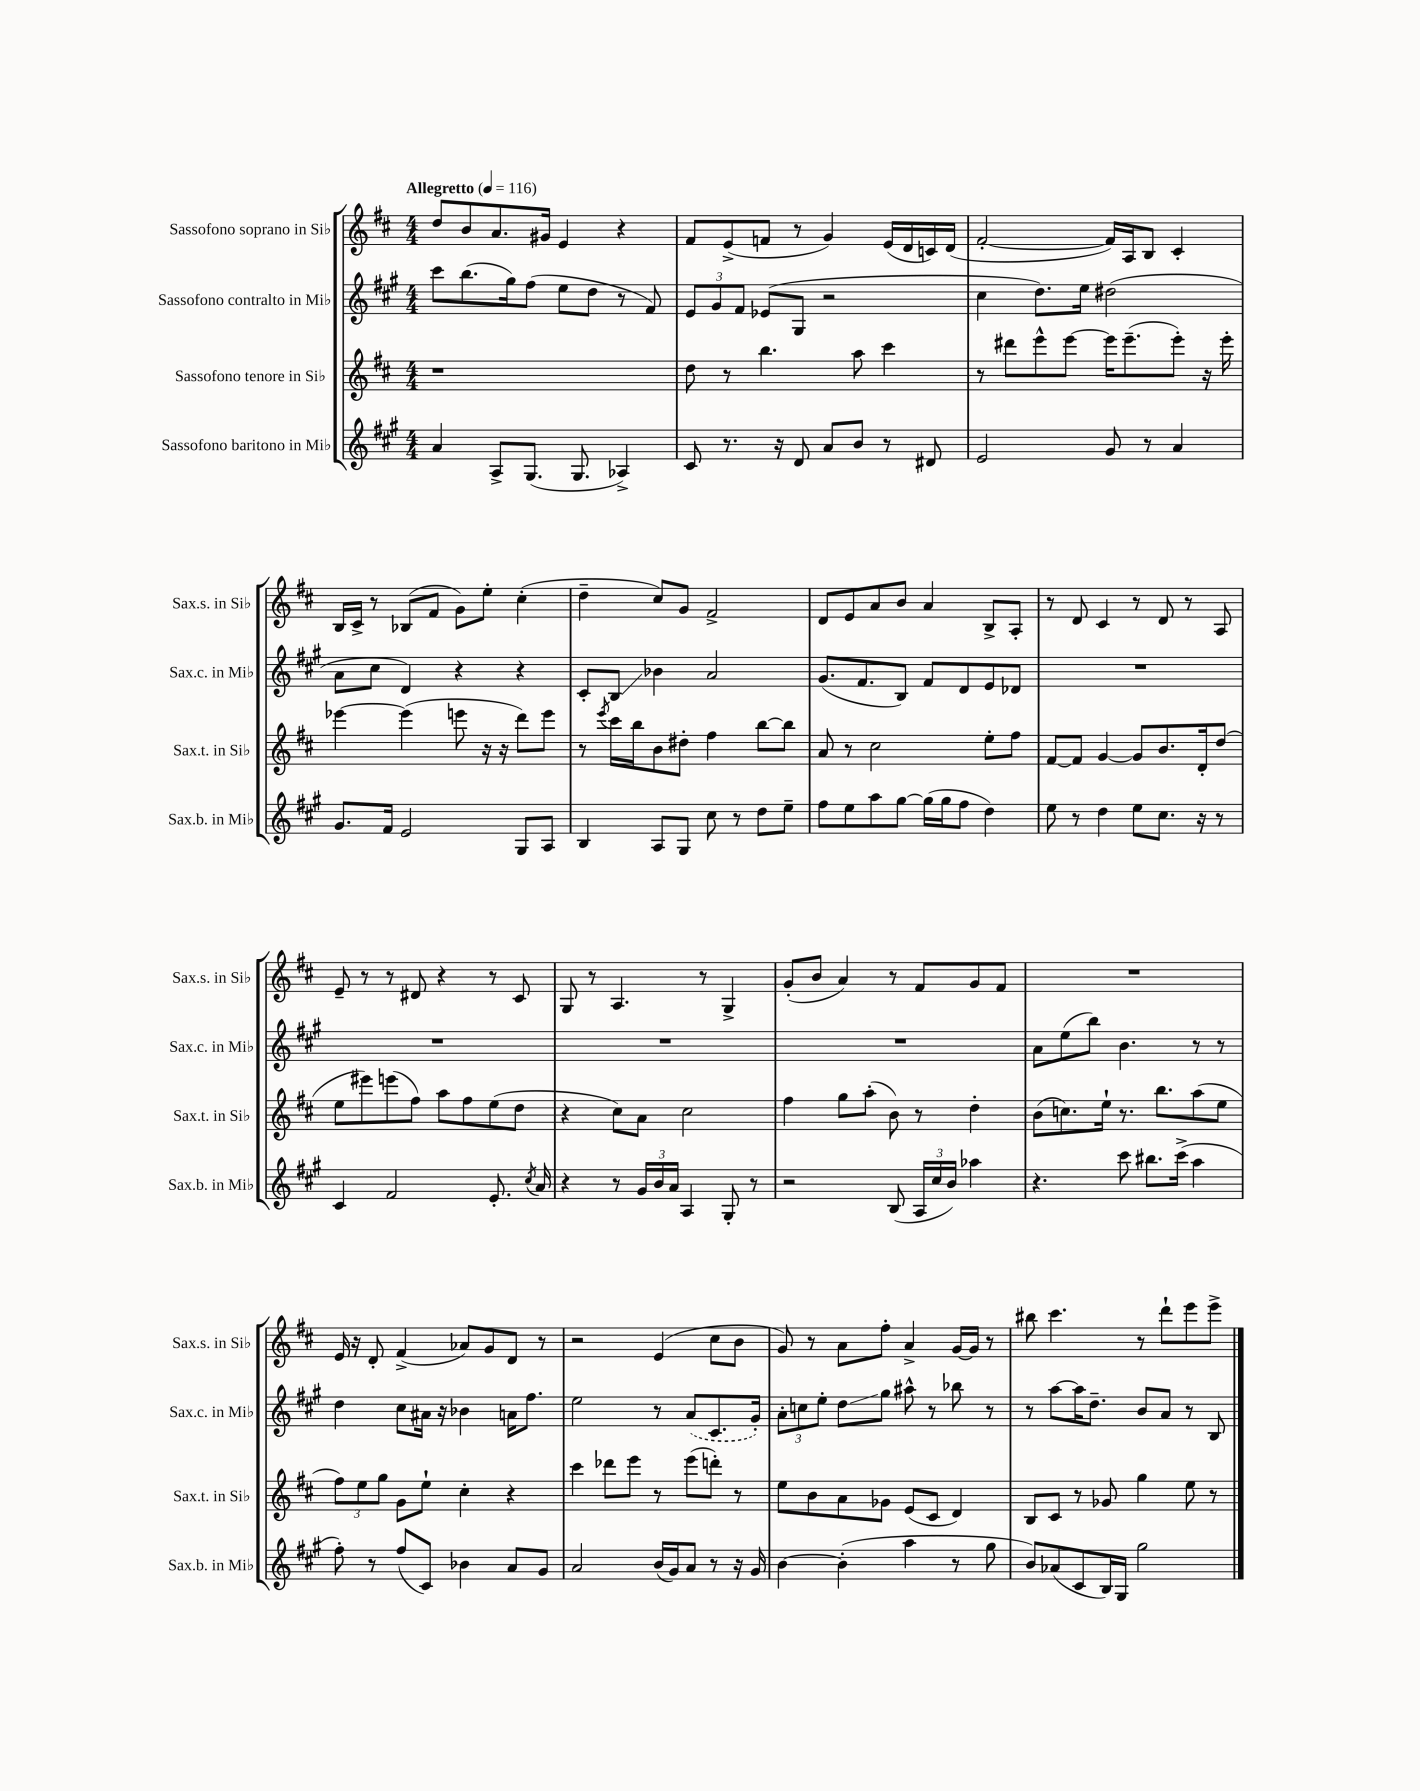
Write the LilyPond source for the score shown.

<<
\new StaffGroup <<
\new Staff = "s0" \with { instrumentName = "Sassofono soprano in Sib" shortInstrumentName = "Sax.s. in Sib" } {
    \clef treble \key d \major \numericTimeSignature \time 4/4 \tempo "Allegretto" 4 = 116
    \autoBeamOff d''8[ b'8 a'8. gis'16] e'4 r4 |
    fis'8[ e'8->( f'8] r8 g'4) e'16[( d'16 c'16) d'16]( |
    fis'2~-. fis'16[) a16 b8] cis'4-. |
    b16[ cis'16]-> r8 bes8[( fis'8] g'8[) e''8]-. cis''4-.( |
    d''4-- cis''8[) g'8] fis'2-> |
    d'8[ e'8 a'8 b'8] a'4 b8[-> a8]-. |
    r8 d'8 cis'4 r8 d'8 r8 a8 |
    e'8-- r8 r8 dis'8 r4 r8 cis'8 |
    g8 r8 a4. r8 g4-> |
    g'8[-.( b'8] a'4) r8 fis'8[ g'8 fis'8] |
    R1 |
    e'16 r16 d'8-. fis'4->( aes'8[) g'8 d'8] r8 |
    r2 e'4( cis''8[ b'8] |
    g'8) r8 a'8[ fis''8]-. a'4-> g'16[~ g'16] r8 |
    bis''8 cis'''4. r8 d'''8[-! e'''8 e'''8]-> \bar "|." |
}
\new Staff = "s1" \with { instrumentName = "Sassofono contralto in Mib" shortInstrumentName = "Sax.c. in Mib" } {
    \clef treble \key a \major \numericTimeSignature \time 4/4
    \autoBeamOff cis'''8[ b''8.( gis''16) fis''8]( e''8[ d''8] r8 fis'8) |
    \tuplet 3/2 { e'8[ gis'8 fis'8] } ees'8[( gis8] r2 |
    cis''4 d''8.[) e''16] dis''2( |
    a'8[ cis''8] d'4) r4 r4 |
    cis'8[-. b8]\glissando bes'4 a'2 |
    gis'8.[( fis'8. b8]) fis'8[ d'8 e'8 des'8] |
    R1 |
    R1 |
    R1 |
    R1 |
    a'8[ e''8( b''8]) b'4. r8 r8 |
    d''4 cis''8[ ais'16] r16 bes'4 a'16[ fis''8.] |
    e''2 r8 \once \slurDashed a'8[( cis'8. gis'16]-.) |
    \tuplet 3/2 { a'8[-. c''8 e''8]-. } d''8[\glissando gis''8] ais''8-^ r8 bes''8 r8 |
    r8 a''8[~ a''16 d''8.]-- b'8[ a'8] r8 b8 \bar "|." |
}
\new Staff = "s2" \with { instrumentName = "Sassofono tenore in Sib" shortInstrumentName = "Sax.t. in Sib" } {
    \clef treble \key d \major \numericTimeSignature \time 4/4
    \autoBeamOff r1 |
    d''8 r8 b''4. a''8 cis'''4 |
    r8 dis'''8[ e'''8-^ e'''8]~ e'''16[ e'''8.--( e'''8]-.) r16 e'''16-. |
    ees'''4~ ees'''4( e'''8 r16 r16 d'''8[) e'''8] |
    r8 \acciaccatura { e'''8 } cis'''16[ b''16 b'8 dis''8]-. fis''4 b''8[~ b''8] |
    a'8 r8 cis''2 e''8[-. fis''8] |
    fis'8[~ fis'8] g'4~ g'8[ b'8. d'16-. d''8]( |
    e''8[ eis'''8) e'''8( fis''8]) a''8[ fis''8 e''8( d''8] |
    r4 cis''8[) a'8] cis''2 |
    fis''4 g''8[ a''8]-.( b'8) r8 d''4-. |
    b'8[( c''8.) e''16]-! r8. b''8.[ a''8( e''8] |
    \tuplet 3/2 { fis''8[) e''8 g''8] } g'8[ e''8]-! cis''4-. r4 |
    cis'''4 des'''8[ e'''8] r8 e'''8[( d'''8]-.) r8 |
    e''8[ b'8 a'8 ges'8] e'8[( cis'8] d'4) |
    b8[ cis'8] r8 ges'8 g''4 e''8 r8 \bar "|." |
}
\new Staff = "s3" \with { instrumentName = "Sassofono baritono in Mib" shortInstrumentName = "Sax.b. in Mib" } {
    \clef treble \key a \major \numericTimeSignature \time 4/4
    \autoBeamOff a'4 a8[-> gis8.]( gis8. aes4->) |
    cis'8 r8. r16 d'8 a'8[ b'8] r8 dis'8 |
    e'2 gis'8 r8 a'4 |
    gis'8.[ fis'16] e'2 gis8[ a8] |
    b4 a8[ gis8] cis''8 r8 d''8[ e''8]-- |
    fis''8[ e''8 a''8 gis''8]~ gis''16[( gis''16 fis''8] d''4) |
    e''8 r8 d''4 e''8[ cis''8.] r16 r8 |
    cis'4 fis'2 e'8.-. \acciaccatura { cis''8 } a'16 |
    r4 r8 \tuplet 3/2 { gis'16[ b'16 a'16] } a4 gis8-. r8 |
    r2 b8( \tuplet 3/2 { a16[ cis''16 b'16]) } aes''4 |
    r4. cis'''8 bis''8.[ cis'''16]->( a''4 |
    fis''8-.) r8 fis''8[( cis'8]) bes'4 a'8[ gis'8] |
    a'2 b'16[( gis'16) a'8] r8 r16 gis'16 |
    b'4~ b'4-.( a''4 r8 gis''8 |
    b'8[) aes'8( cis'8 b16) gis16] gis''2 \bar "|." |
}
>>
>>
\layout { \context { \Score \remove "Bar_number_engraver" } }
